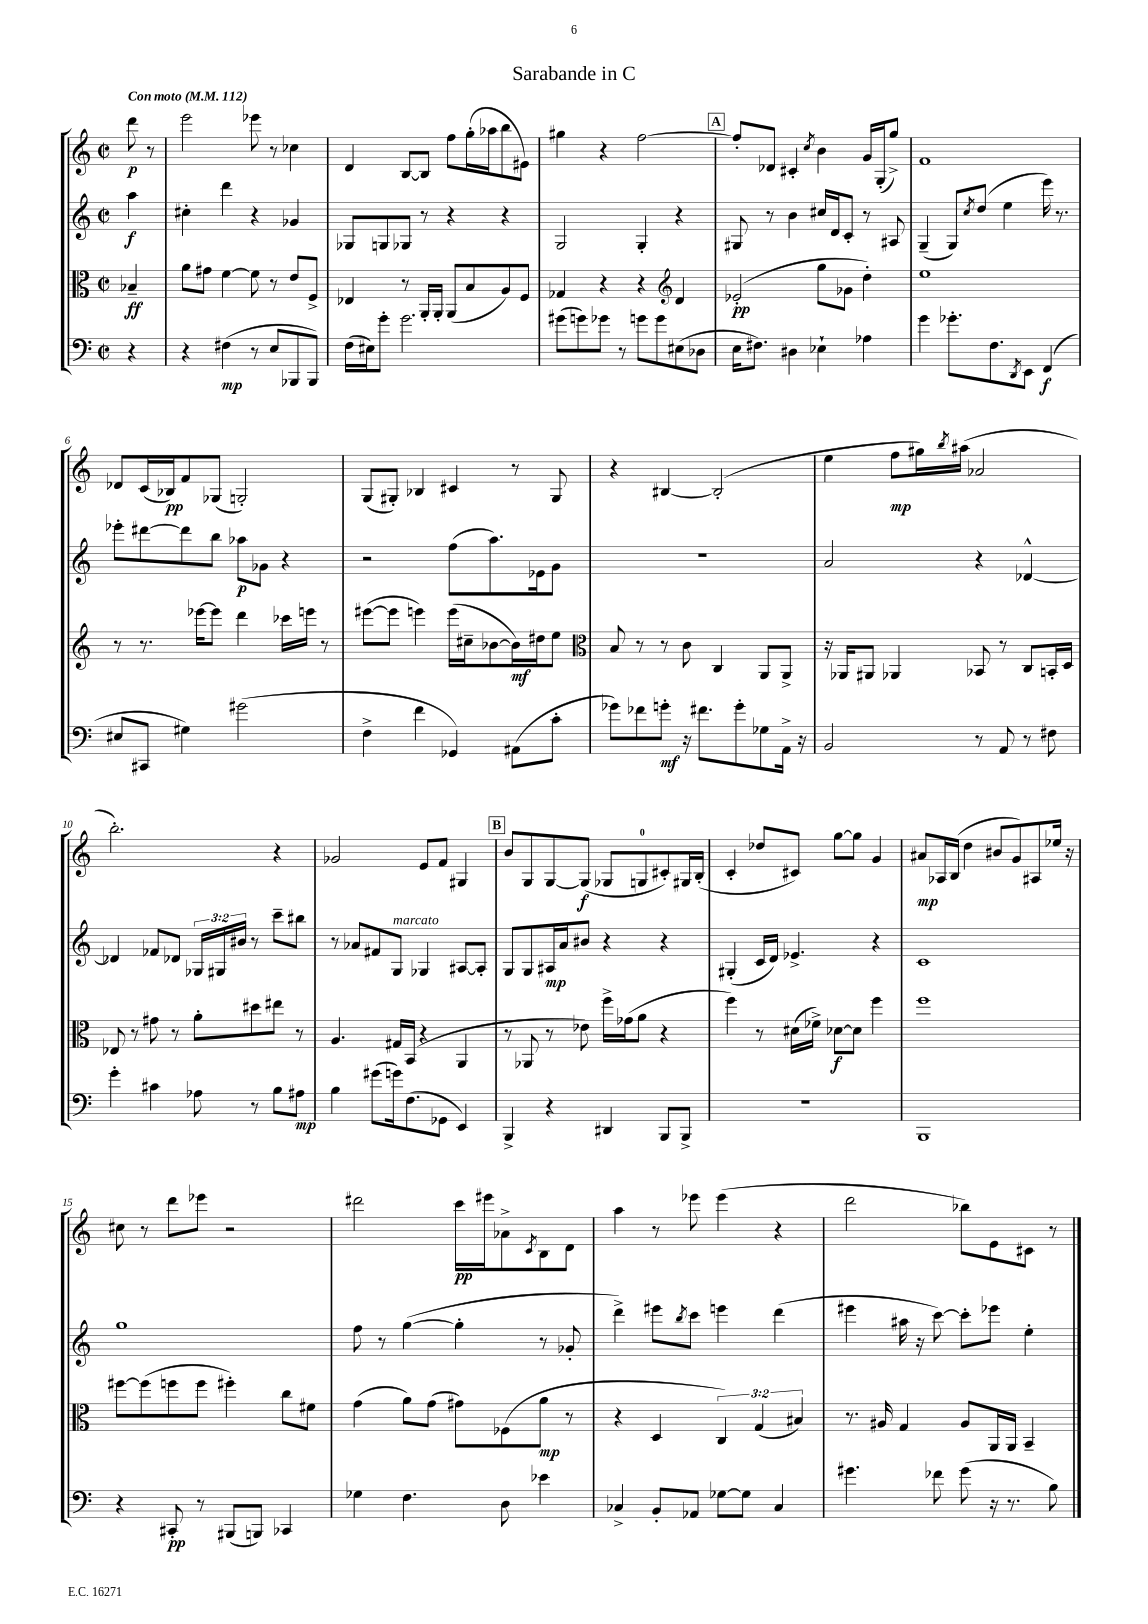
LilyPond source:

\header { title = "Sarabande in C" }
<<
\new StaffGroup <<
\new Staff = "s0" {
    \clef treble \key c \major \defaultTimeSignature \time 2/2 \partial 4 \tempo "Con moto" 4 = 112
    d'''8\p r8 |
    e'''2 ees'''8 r8 ces''4 |
    d'4 b8~ b8 f''8 g''16-.( aes''16 b''8 eis'8) |
    gis''4 r4 f''2~ |
    \mark \markup { \box "A" } f''8-. des'8 cis'4-. \acciaccatura { c''8 } b'4 g'16 g16-.( g''8->) |
    f'1 |
    des'8 c'16( bes16\pp) f'8 ges8( g2-.) |
    g8( gis8-.) bes4 cis'4 r8 gis8 |
    r4 bis4~ bis2-.( |
    e''4 f''8\mp gis''16) \acciaccatura { b''8 } ais''16( aes'2 |
    b''2.-.) r4 |
    ges'2 e'8 f'8 gis4 |
    \mark \markup { \box "B" } b'8 g8 g8~ g8\f( ges8 g8-0 cis'8-.) gis16 b16-.( |
    c'4-. des''8 cis'8) g''8~ g''8 g'4 |
    ais'8\mp aes16 b16( d''4 bis'8 g'8) ais8 ees''16 r16 |
    cis''8 r8 d'''8 ees'''8 r2 |
    dis'''2 c'''16\pp eis'''16 aes'8-> \acciaccatura { c'8 } b8 d'8 |
    a''4 r8 ees'''8 ees'''4( r4 |
    d'''2 bes''8) e'8 cis'8 r8 \bar "|." |
}
\new Staff = "s1" {
    \clef treble \key c \major \defaultTimeSignature \time 2/2 \override Staff.TupletNumber.text = #tuplet-number::calc-fraction-text \partial 4
    a''4\f |
    cis''4-. d'''4 r4 ges'4 |
    ges8 g8 ges8 r8 r4 r4 |
    g2 g4-. r4 |
    \mark \markup { \box "A" } gis8 r8 b'4 cis''16 d'16 c'8-. r8 ais8 |
    g4--( g8) \acciaccatura { c''8 } d''8( e''4 e'''16) r8. |
    ees'''8-. dis'''8~ dis'''8 b''8 aes''8\p ges'8 r4 |
    r2 f''8( a''8.) ees'16 g'8 |
    r1 |
    a'2 r4 des'4~-^ |
    des'4 fes'8 des'8 \tuplet 3/2 { ges16 gis16 bis'16 } r8 c'''8-- bis''8 |
    r8 aes'8 fis'8 g8^\markup { \italic "marcato" } ges4 ais8~ ais8-. |
    \mark \markup { \box "B" } g8 g8 ais16\mp a'16 bis'8 r4 r4 |
    gis4-.( c'16 d'16) ees'4.-> r4 |
    c'1 |
    g''1 |
    f''8 r8 g''4~( g''4-. r8 ges'8-. |
    d'''4->) eis'''8 \acciaccatura { b''8 } c'''8 e'''4 d'''4( |
    eis'''4 ais''16 r16 c'''8~) c'''8-. ees'''8 e''4-. \bar "|." |
}
\new Staff = "s2" {
    \clef alto \key c \major \defaultTimeSignature \time 2/2 \override Staff.TupletNumber.text = #tuplet-number::calc-fraction-text \partial 4
    bes4--\ff |
    a'8 gis'8 f'4~ f'8 r8 e'8 f8-> |
    ees4 r8 a,16-. a,16-. a,8( b8 a8) f8 |
    ges4 r4 r4 \clef treble d'4 |
    \mark \markup { \box "A" } ees'2-.\pp( g''8 ges'8 d''4-.) |
    e''1 |
    r8 r8. ees'''16~ ees'''8 d'''4 ces'''16 e'''16 r8 |
    eis'''8~( eis'''8 e'''4) e'''16( cis''16-- bes'8~ bes'16\mf) dis''16 e''8 |
    \clef alto b8 r8 r8 c'8 c4 a,8 a,8-> |
    r16 aes,16 ais,8 aes,4 bes,8 r8 c8 b,16-. d16 |
    ees8 r8 gis'8 r8 a'8-. dis''8 eis''8 r8 |
    a4. gis16 b,16( r4 a,4 |
    \mark \markup { \box "B" } r8 aes,8 r8 ees'8) f''16-> ges'16( a'8 r4 |
    f''4) r8 dis'16( fes'16->) des'8~\f des'8 f''4 |
    f''1 |
    fis''8~ fis''8( f''8 f''8 fis''4-.) c''8 fis'8 |
    g'4( a'8) g'8( gis'8) fes8( a'8\mp r8 |
    r4 d4 \tuplet 3/2 { c4) g4( bis4) } |
    r8. ais16 g4 ais8 a,16 a,16 b,4-- \bar "|." |
}
\new Staff = "s3" {
    \clef bass \key c \major \defaultTimeSignature \time 2/2 \partial 4
    r4 |
    r4 fis4\mp( r8 e8 bes,,8 bes,,8) |
    f16( eis16) g'8-. g'2. |
    gis'8( g'8) ges'8 r8 g'8 g'8 eis8( des8 |
    \mark \markup { \box "A" } e16 fis8.) dis4 ees4-! aes4 |
    g'4 ges'8.-. f8. \acciaccatura { d,8 } e,8 f,4\f( |
    eis8 cis,8 gis4) gis'2( |
    f4-> f'4 ges,4) ais,8( c'8-. |
    ges'8) fes'8 g'8-.\mf r16 fis'8. g'8-. ges8 a,16-> r16 |
    b,2 r8 a,8 r8 fis8 |
    g'4-. cis'4 aes8 r8 b8 ais8\mp |
    b4 gis'8( g'16) f8.( ges,8 e,4) |
    \mark \markup { \box "B" } b,,4-> r4 dis,4 b,,8 b,,8-> |
    R1 |
    b,,1 |
    r4 cis,8-.\pp r8 bis,,8( b,,8) ces,4 |
    ges4 f4. d8 ees'4 |
    ces4-> b,8-. aes,8 ges8~ ges8 ces4 |
    gis'4. fes'8 gis'8( r16 r8. b8) \bar "|." |
}
>>
>>
